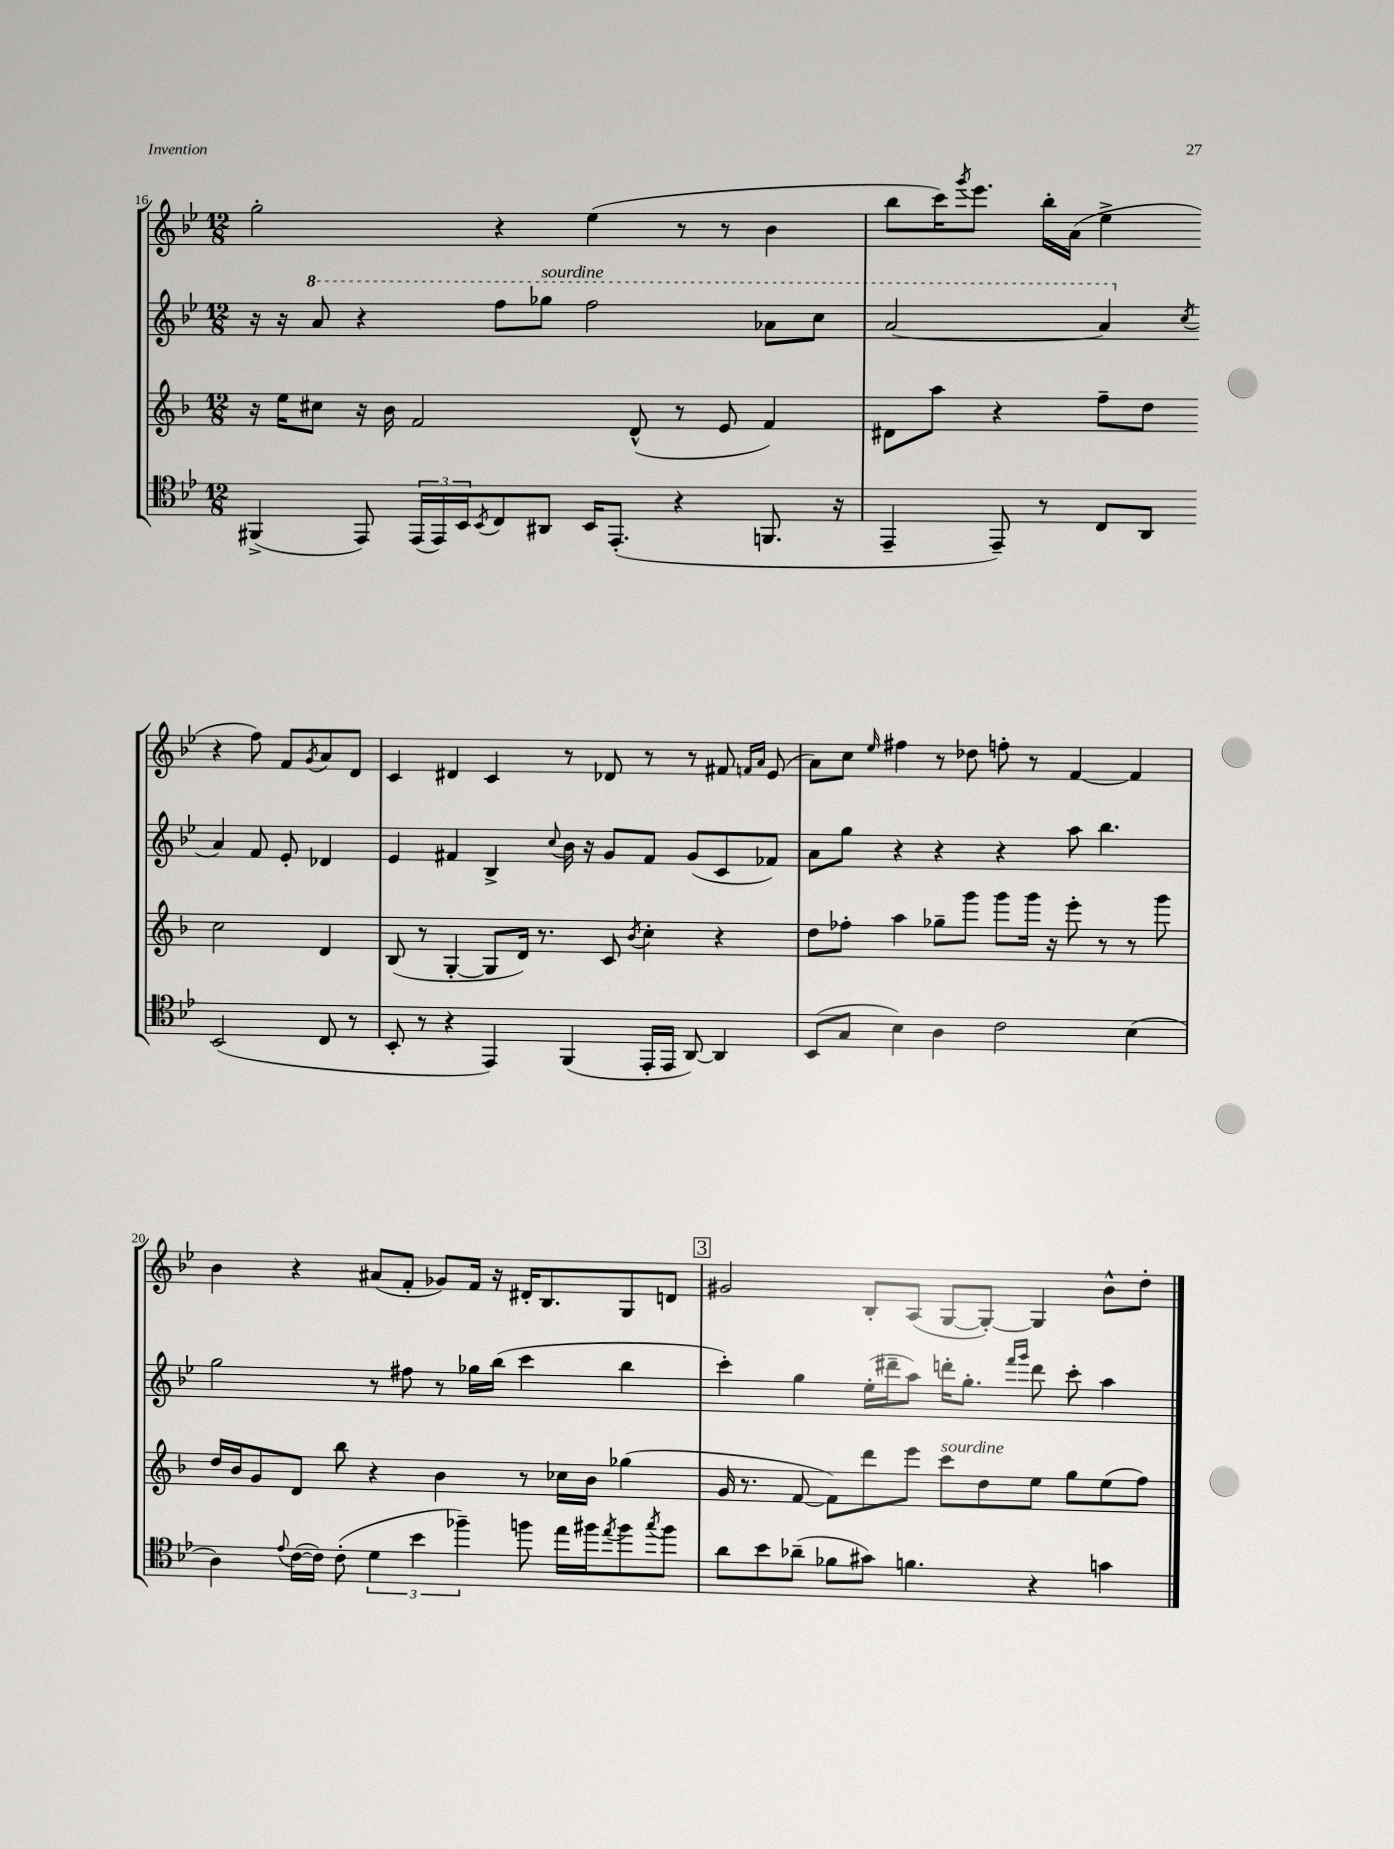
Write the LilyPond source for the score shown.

<<
\new StaffGroup <<
\new Staff = "s0" {
    \clef treble \key bes \major \numericTimeSignature \time 12/8
    g''2-. r4 ees''4( r8 r8 bes'4 |
    bes''8 c'''16) \acciaccatura { g'''8 } ees'''8. bes''16-. a'16( ees''4-> r4 f''8) f'8 \acciaccatura { g'8 } a'8 d'8 |
    c'4 dis'4 c'4 r8 des'8 r8 r8 fis'8 \grace { f'16 a'16 } ees'8( |
    a'8) c''8 \grace { ees''16 } fis''4 r8 des''8 f''8-. r8 f'4~ f'4 |
    bes'4 r4 ais'8( f'8-. ges'8) f'16 r16 dis'16-. bes8. g8 d'8 |
    \mark \markup { \box "3" } gis'2 bes8-. a8( g8~ g8~-.) g4 bes'8-^ d''8-. \bar "|." |
}
\new Staff = "s1" {
    \clef treble \key bes \major \numericTimeSignature \time 12/8
    r16 r16 \ottava #1 a''8 r4 f'''8 ges'''8^\markup { \italic "sourdine" } f'''2 aes''8 c'''8 |
    a''2~ a''4 \ottava #0 \acciaccatura { c''8 } a'4 f'8 ees'8-. des'4 |
    ees'4 fis'4 bes4-> \appoggiatura { c''8 } bes'16 r16 g'8 fis'8 g'8( c'8 fes'8) |
    a'8 g''8 r4 r4 r4 a''8 bes''4. |
    g''2 r8 fis''8 r8 ges''16 bes''16( c'''4 bes''4 |
    \mark \markup { \box "3" } c'''4-.) g''4 ees''16-.( dis'''16-- a''8) d'''16-. g''8.-. \grace { f'''16 g'''16 } d'''8 c'''8-. a''4 \bar "|." |
}
\new Staff = "s2" {
    \clef treble \key f \major \numericTimeSignature \time 12/8
    r16 e''16 cis''8 r16 bes'16 f'2 d'8-^( r8 e'8 f'4) |
    dis'8 a''8 r4 f''8-- d''8 c''2 dis'4 |
    bes8( r8 g4~-. g8 d'16) r8. c'8 \acciaccatura { bes'8 } c''4-. r4 |
    d''8 fes''8-. a''4 ges''8-- g'''8 g'''8 g'''16 r16 e'''8-. r8 r8 g'''8 |
    d''16 bes'16 g'8 d'8 bes''8 r4 bes'4 r8 ces''16 bes'16 ges''4( |
    \mark \markup { \box "3" } g'16 r8. f'8~ f'8) d'''8 e'''8 c'''8^\markup { \italic "sourdine" } d''8 e''8 g''8 e''8( f''8) \bar "|." |
}
\new Staff = "s3" {
    \clef tenor \key bes \major \numericTimeSignature \time 12/8
    fis,4->( ees,8) \tuplet 3/2 { ees,16( ees,16) bes,16 } \acciaccatura { bes,8 } c8 ais,8 bes,16 ees,8.-.( r4 f,8. r16 |
    ees,4-- ees,8--) r8 c8 a,8 bes,2( c8 r8 |
    bes,8-. r8 r4 ees,4) f,4( ees,16-. ees,16 a,8~) a,4 |
    bes,8( g8 bes4) a4 c'2 bes4( |
    a4) \appoggiatura { ees'8 } c'16~( c'16) c'8-.( \tuplet 3/2 { d'4 bes'4 fes''4--) } f''8 ees''16 fis''16 \acciaccatura { ees''8 } fis''8 \acciaccatura { g''8 } fis''8 |
    \mark \markup { \box "3" } a'8 bes'8 aes'8--( fes'8 gis'8) f'4. r4 g'4 \bar "|." |
}
>>
>>
\layout { \context { \Score currentBarNumber = #16 } }
